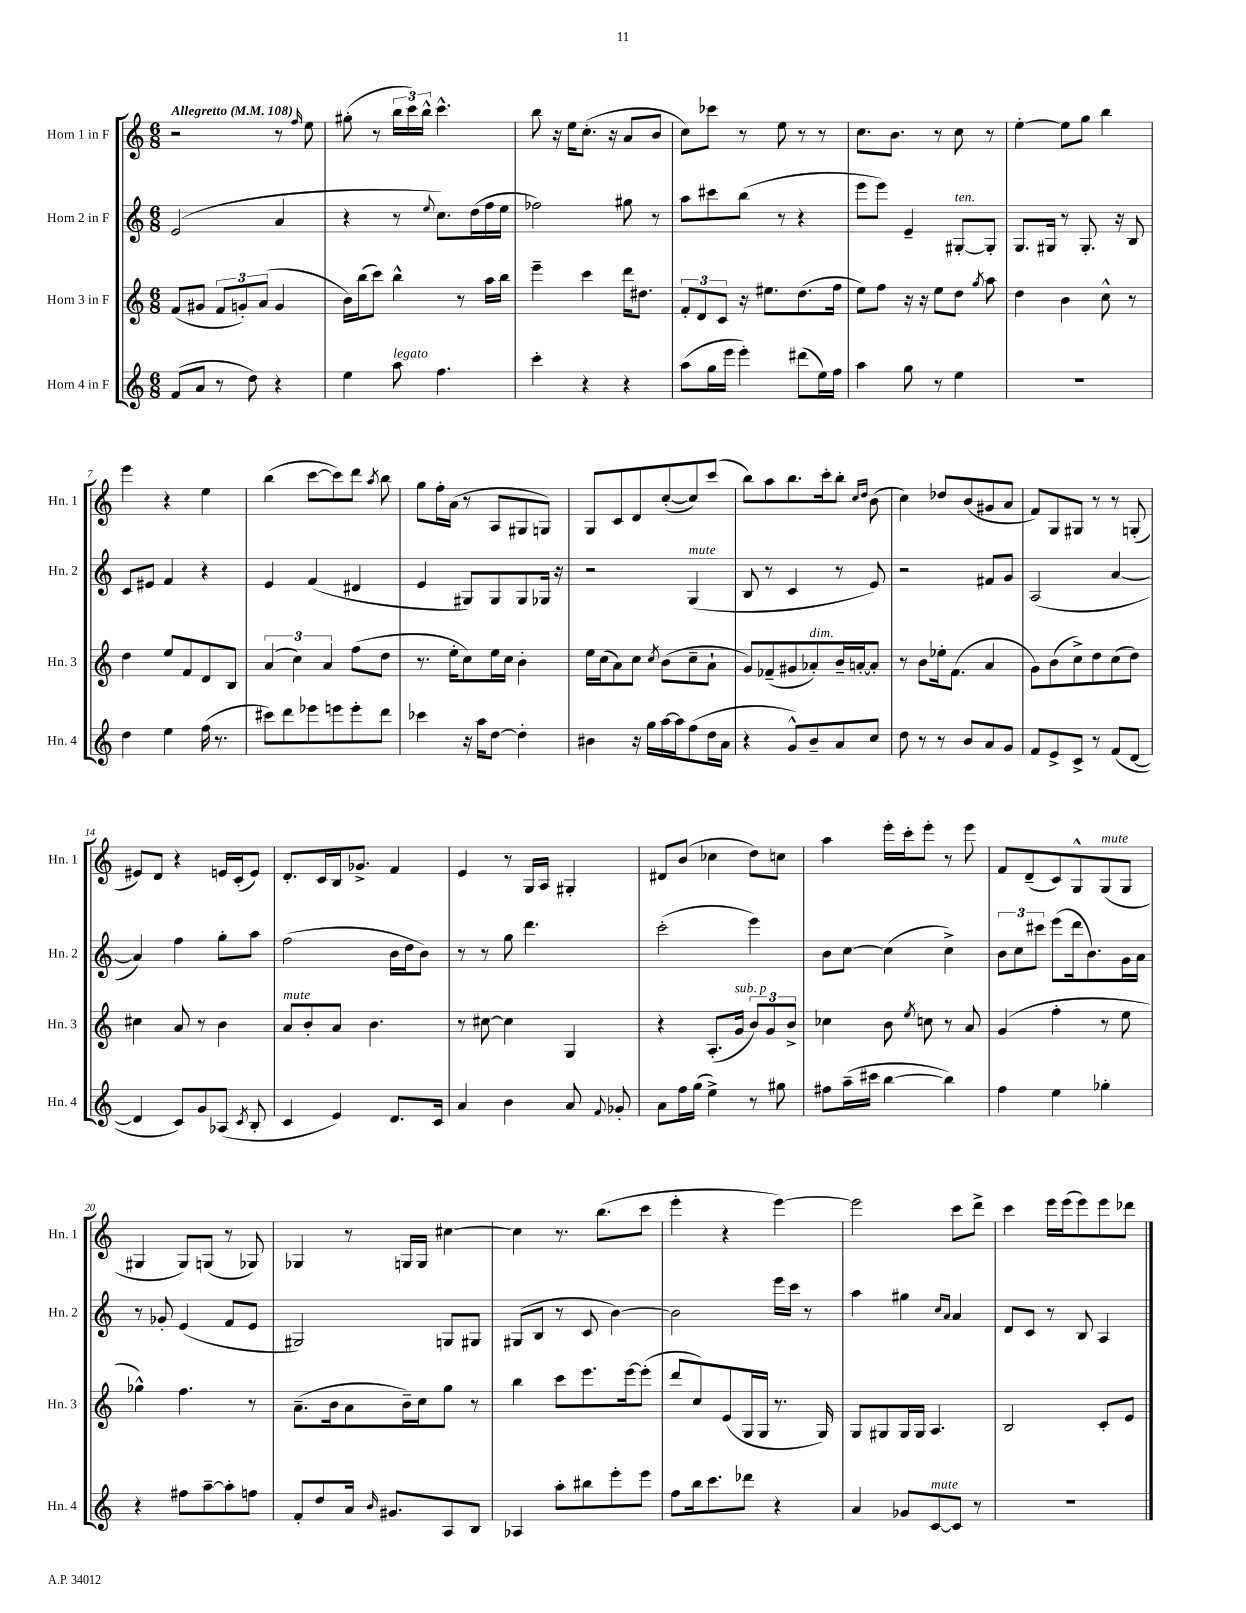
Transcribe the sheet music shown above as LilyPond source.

<<
\new StaffGroup <<
\new Staff = "s0" \with { instrumentName = "Horn 1 in F" shortInstrumentName = "Hn. 1" } {
    \clef treble \key c \major \numericTimeSignature \time 6/8 \tempo "Allegretto" 4 = 108
    \autoBeamOff r2 r8 \grace { f''16 } e''8 |
    gis''8-.( r8 \tuplet 3/2 { b''16[ c'''16) b''16]-^ } c'''4.-^ |
    b''8 r16 e''16[ c''8.]-.( r16 a'8[ b'8] |
    c''8[) ces'''8] r8 e''8 r8 r8 |
    c''8.[ b'8.] r8 c''8 r8 |
    e''4~-. e''8[ g''8] b''4 |
    e'''4 r4 e''4 |
    b''4( c'''8[~ c'''8) d'''8] \acciaccatura { a''8 } b''8 |
    g''8[ f''16-. a'16]( r8 a8[ gis8 g8]) |
    g8[ c'8 d'8 c''8~-.( c''8) c'''8]( |
    b''8[) a''8 b''8. c'''16-. b''8]-. \grace { c''16[ d''16] } b'8( |
    c''4) des''8[ b'8( gis'8 a'8] |
    f'8[) g8 gis8] r8 r8 g8-.( |
    eis'8[) d'8] r4 e'16[ c'16-.( e'8]) |
    d'8.[-. c'16 b16 ges'8.]-> f'4 |
    e'4 r8 g16[ a16] gis4-. |
    dis'8[ b'8]( ces''4 d''8[) c''8] |
    a''4 e'''16[-. c'''16-. e'''8]-. r8 e'''8 |
    f'8[ d'8--( c'8) g8-^ g8^\markup { \italic "mute" }( g8] |
    gis4 gis8[) g8]( r8 ges8) |
    ges4 r8 g16[ g16] cis''4~ |
    cis''4 r8. b''8.[( c'''8] |
    e'''4-. r4 e'''4~) |
    e'''2 c'''8[ d'''8]-> |
    c'''4 e'''16[ e'''16( e'''8) e'''8 des'''8] \bar "|." |
}
\new Staff = "s1" \with { instrumentName = "Horn 2 in F" shortInstrumentName = "Hn. 2" } {
    \clef treble \key c \major \numericTimeSignature \time 6/8
    \autoBeamOff e'2( a'4 |
    r4 r8 \appoggiatura { e''8 } c''8.[) d''16( f''16 e''16] |
    fes''2) gis''8 r8 |
    a''8[ cis'''8 b''8]( r8 r4 |
    e'''8[ e'''8]) e'4-- gis8[~-.^\markup { \italic "ten." } gis8]-. |
    g8.[ gis16] r8 gis8.-. r16 b8 |
    c'8[ eis'8] f'4 r4 |
    e'4 f'4( dis'4 |
    e'4 gis8[) gis8 gis8 ges16] r16 |
    r2 g4^\markup { \italic "mute" }( |
    b8 r8 c'4 r8 e'8) |
    r2 fis'8[ g'8] |
    a2( a'4~ |
    a'4) f''4 g''8[-. a''8] |
    f''2( b'16[ d''16 b'8]) |
    r8 r8 g''8 d'''4. |
    c'''2-.( e'''4) |
    b'8[ c''8]~ c''4( c''4->) |
    \tuplet 3/2 { b'8[ c''8 cis'''8] } e'''8[( d'''16 b'8.) g'16 a'16] |
    r8 ges'8-. e'4( f'8[ e'8] |
    gis2) g8[ gis8] |
    gis8[( b8] r8 c'8 b'4~) |
    b'2 e'''16[ c'''16] r8 |
    a''4 gis''4 \grace { c''16[ a'16] } a'4 |
    d'8[ c'8] r8 b8 a4 \bar "|." |
}
\new Staff = "s2" \with { instrumentName = "Horn 3 in F" shortInstrumentName = "Hn. 3" } {
    \clef treble \key c \major \numericTimeSignature \time 6/8
    \autoBeamOff f'8[( gis'8] \tuplet 3/2 { f'8[ g'8-.) a'8]( } g'4 |
    b'16[) b''16( c'''8]) b''4-^ r8 a''16[ b''16] |
    e'''4-- c'''4 d'''16[ dis''8.] |
    \tuplet 3/2 { f'8[-. d'8 c'8] } r16 eis''8.[ d''8.( f''16] |
    e''8[) f''8] r16 r16 e''8[ d''8] \acciaccatura { g''8 } a''8 |
    d''4 b'4 c''8-^ r8 |
    d''4 e''8[ f'8 d'8 b8] |
    \tuplet 3/2 { a'4( c''4) a'4 } f''8[( d''8] |
    r8. e''16[-. c''8) e''16 c''16] b'4-. |
    e''16[ c''16( a'8) c''8] \acciaccatura { c''8 } b'8[( c''8-- a'8]-! |
    g'8[) fes'8--( gis'8 aes'8-.^\markup { \italic "dim." }) b'16-- a'16~-. a'8]-. |
    r8 b'8[ ees''16-. f'8.]( a'4 |
    g'8[) b'8( c''8->) d''8 c''8( d''8]) |
    cis''4 a'8 r8 b'4 |
    a'8[^\markup { \italic "mute" } b'8-. a'8] b'4. |
    r8 cis''8~ cis''4 g4 |
    r4 a8.[-.( g'16]^\markup { \italic "sub. p" } \tuplet 3/2 { b'8[) g'8 b'8]-> } |
    ces''4 b'8 \acciaccatura { e''8 } c''8 r8 a'8 |
    g'4( f''4-. r8 e''8 |
    ges''4-^) f''4. r8 |
    a'8.[--( b'16 a'8 b'16--) c''16 g''8] r8 |
    b''4 c'''8[ e'''8. e'''16~ e'''8]-.( |
    d'''8[ c''8) e'8( g16 g16] r8. g16) |
    g8[ gis8 gis16 gis16] a4. |
    b2 c'8[-. e'8] \bar "|." |
}
\new Staff = "s3" \with { instrumentName = "Horn 4 in F" shortInstrumentName = "Hn. 4" } {
    \clef treble \key c \major \numericTimeSignature \time 6/8
    \autoBeamOff f'8[( a'8] r8 d''8) r4 |
    e''4 a''8^\markup { \italic "legato" } f''4. |
    c'''4-. r4 r4 |
    a''8[( g''16 e'''16] e'''4-.) dis'''8[( e''16) f''16] |
    a''4 g''8 r8 e''4 |
    R2. |
    d''4 e''4 f''16( r8. |
    cis'''8[) d'''8 ees'''8 e'''8 e'''8-. d'''8] |
    ces'''4 r16 a''16[ d''8]~ d''4-. |
    bis'4 r16 g''16[ a''16~ a''16 f''8( d''16 a'16] |
    r4 g'8[-^) b'8-- a'8 c''8] |
    d''8 r8 r8 b'8[ a'8 g'8] |
    f'8[ e'8-> c'8]-> r8 f'8[( d'8]~ |
    d'4 c'8[) g'8 aes8]( \acciaccatura { c'8 } b8-. |
    c'4 e'4) d'8.[ c'16] |
    a'4 b'4 a'8 \appoggiatura { f'8 } ges'8-. |
    a'8[ f''16 g''16]( e''4->) r8 gis''8 |
    fis''8[ a''16--( cis'''16] b''4~ b''4) |
    f''4 e''4 ges''4-. |
    r4 fis''8[ a''8~-- a''8-. f''8] |
    f'8[-. d''8 a'16] \grace { b'16 } gis'8.[ a8 b8] |
    aes4 a''8[-. bis''8 e'''8-. e'''8] |
    f''8[ b''16 c'''8. des'''8] r4 |
    a'4 ges'8[ c'8~^\markup { \italic "mute" } c'8] r8 |
    R2. \bar "|." |
}
>>
>>
